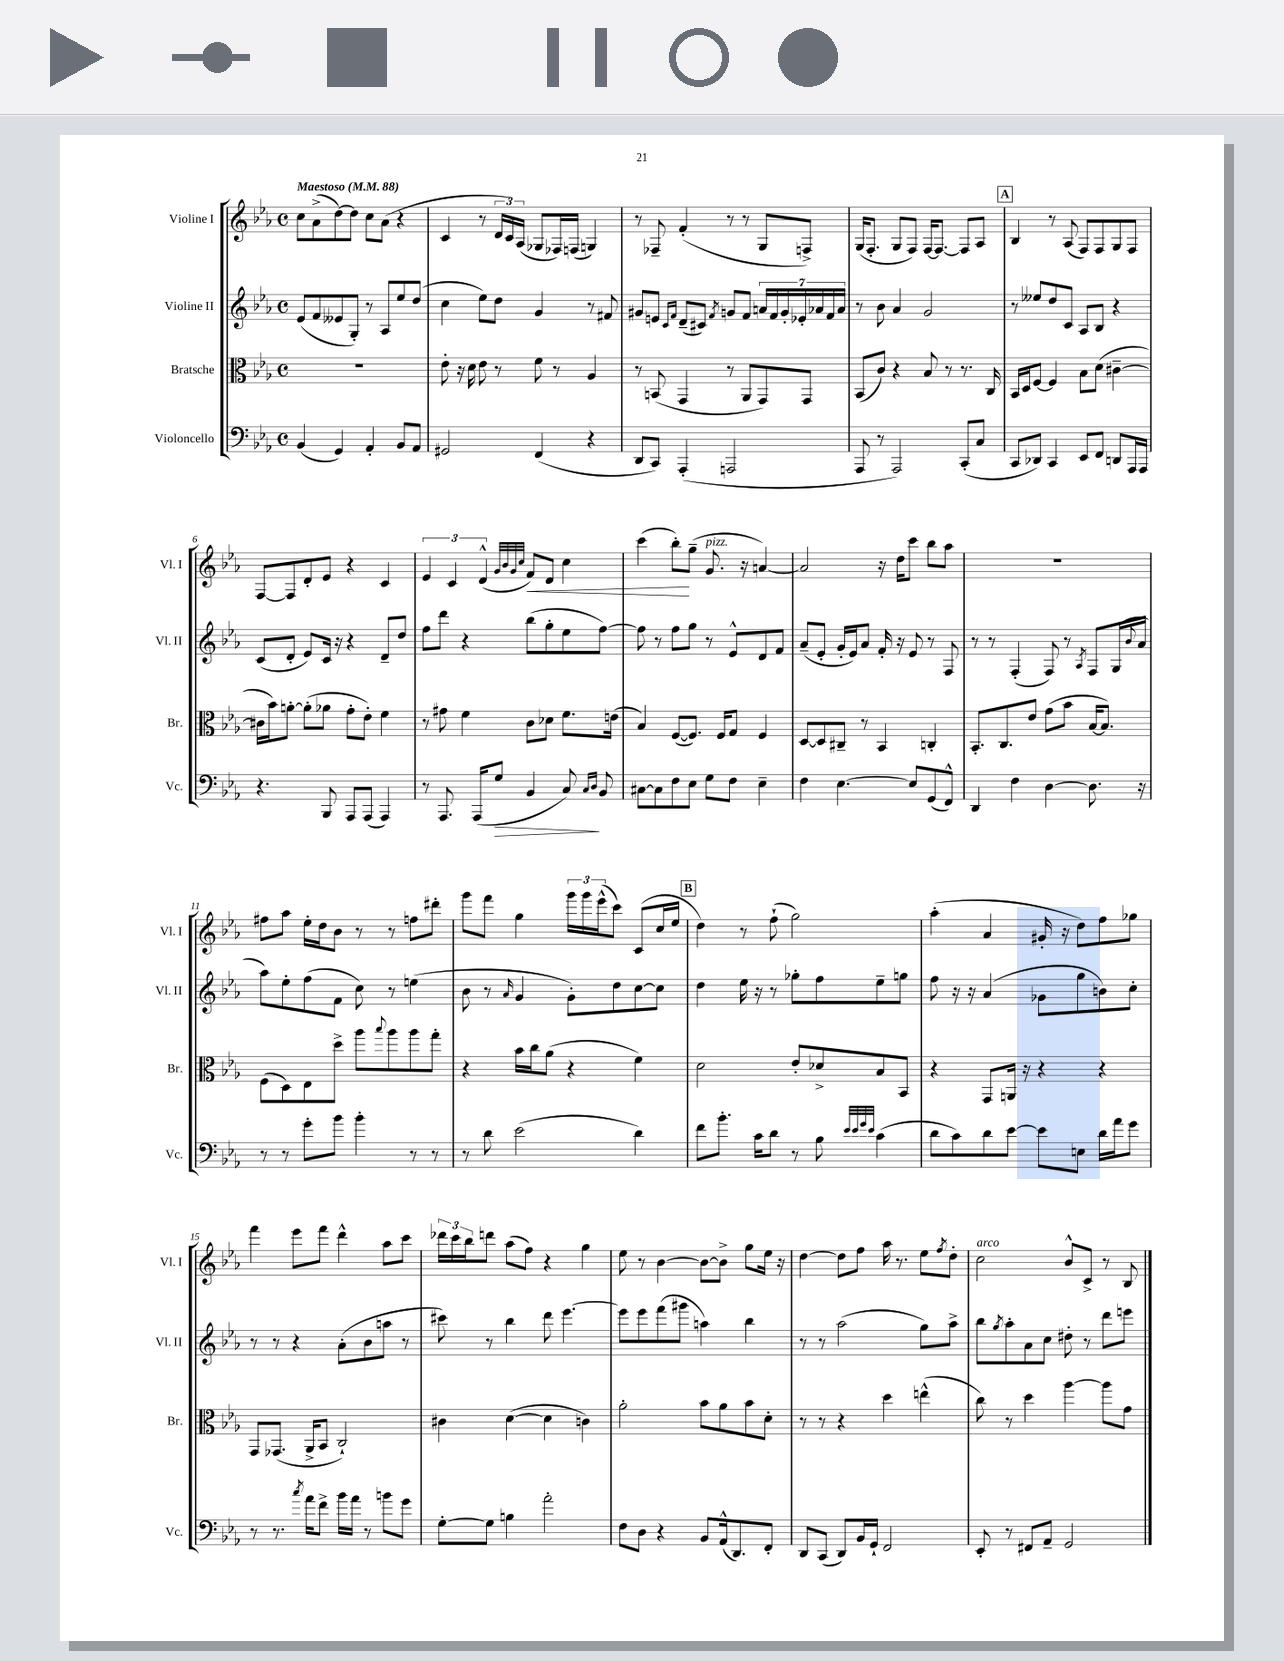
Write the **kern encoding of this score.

**kern	**kern	**kern	**kern
*staff4	*staff3	*staff2	*staff1
*clefF4	*clefC3	*clefG2	*clefG2
*k[b-e-a-]	*k[b-e-a-]	*k[b-e-a-]	*k[b-e-a-]
*M4/4	*M4/4	*M4/4	*M4/4
*met(c)	*met(c)	*met(c)	*met(c)
*MM88	*MM88	*MM88	*MM88
(4BB-	1r	(8e-	8cc
.	.	8f	(8a-^
4GG)	.	8e--	[8dd)
.	.	8G')	8dd]
4AA-'	.	8r	8cc
.	.	8A-	(8a-
8BB-	.	8ee-	4r
8AA-	.	(8dd	.
=	=	=	=
2GG#	8e-'	4cc	4c
.	16r	.	.
.	16d	.	.
.	8e-	8ee-)	8r
.	8r	8dd	24d
.	.	.	24c)
.	.	.	(24A-
(4FF	8f	4g	8G-
.	8r	.	16F-)
.	.	.	(16F
4r	4A-	8r	4G)
.	.	8f#	.
=	=	=	=
8DD	8r	8g#	8r
8CC)	(8BB	8e	8F-~
.	.	16qqc	.
.	.	16qqf	.
(4AAA-'	4GG	(8d~	(4f'
.	.	8c#)	.
.	.	8qf	.
2AAA	8r	8g	8r
.	8AA-	8f	8r
.	8GG)	28a	8G
.	.	28f	.
.	.	28g'	.
.	.	28e-'	.
.	8GG	.	8F^)
.	.	28a-	.
.	.	28f	.
.	.	28a-	.
=	=	=	=
8AAA-	(8BB-	8r	(16G
.	.	.	8.F'
8r	8c)	8b-	.
2AAA-)	4r	4a-	8G
.	.	.	8F)
.	8B-	2g	[16F
.	.	.	8.F_
.	8r	.	.
(8CC'	8.r	.	8F]
8C	.	.	8A-
.	16C	.	.
=	=	=	=
8CC	16BB-	8r	4B-
.	16D	.	.
8DD-)	[8F	8ee--	.
4CC	4F]	8dd	8r
.	.	8c	(8A-
8EE-	8B-	8A-	8F)
8FF	(8d	8B-	8F
8DD	[4c#~	4r	8G
16AAA-	.	.	8F
16AAA-	.	.	.
=	=	=	=
4.r	16c#]	(8c	[8F
.	16b-)	.	.
.	[8a'	8d'	8F]
.	(8a']	8e-)	8d'
8BBB-	8a-	16c	8e-
.	.	16r	.
8AAA-	8g'	4r	4r
(8AAA-	8e-')	.	.
4AAA-)	4f	8d~	4c
.	.	8dd	.
=	=	=	=
8r	8r	8ff	6e-
8.AAA-	8g#	8ddd	.
.	.	.	6c
.	4f	4r	.
(16AAA-	.	.	.
.	.	.	(6d^^
8G	.	.	.
.	.	.	32qqg
.	.	.	32qqb-
.	.	.	32qqg
.	.	.	32qqcc
4BB-	8c	(8bb-	8f)
.	8d-	8gg'	8d
8C)	8.f	8ee-	4cc
16qqC	.	.	.
16qqD	.	.	.
8BB-	.	[8ff)	.
.	(16e	.	.
=	=	=	=
[8C#	4B-)	8ff]	(4ccc
8C#]	.	8r	.
8F	([8F	8ff	8bb-')
8E-	8.F])	8gg	(8gg~
8G	.	8r	8.g
.	16F	.	.
8F	8G	8e-^^	.
.	.	.	16r
4E-~	4F	8d	[4a)
.	.	8f	.
=	=	=	=
4F	[8D	(8a-~	2a]
.	8D]	8e-'	.
[4.E-	8C#~	16g'	.
.	.	16e-)	.
.	8r	8a-	.
.	4BB-	16f'	16r
.	.	16r	16dd
8E-]	.	8e-	8ccc
(8GG	4C'	8r	8bb-
8FF^^)	.	8F	8aa-
=	=	=	=
4DD	8.BB-'	8r	1r
.	.	8r	.
.	8.C	.	.
4F	.	(4F'	.
.	8e-	.	.
[4D	(8g	8F)	.
.	8b-	8r	.
.	.	8qA-	.
8.D]	[16B-	8F	.
.	8.B-])	.	.
.	.	(16G	.
.	.	8qqb-	.
16r	.	16a-	.
=	=	=	=
8r	(8F	8aa-)	8ff#
8r	8D)	8ee-'	8aa-
8g'	8E-	(8ff	16ee-'
.	.	.	16dd
8b-	8dd^	8f	8b-
4b-'	8aa-	8cc)	8r
.	8qqbb-	.	.
.	8aa-	8r	8r
8r	8aa-	(4ee	8ff
8r	8gg'	.	8ddd#'
=	=	=	=
8r	4r	8b-	8ggg
8d	.	8r	8fff
.	.	16qqa-	.
(2e-	16b-	4g	4gg
.	16cc	.	.
.	(8a-	.	.
.	4r	8g')	24ggg
.	.	.	24ggg
.	.	.	(24eee-^^
.	.	8dd	8ccc)
4d)	4f)	[8cc	(8c
.	.	8cc]	16cc
.	.	.	16ee-
=	=	=	=
8f	2d	4dd	4dd)
8.b-'	.	.	.
.	.	16ee-	8r
16c	.	16r	.
8d	.	8r	(8ff`
8r	8e-'	8gg-'	2gg)
8B-	8d-^	8ff	.
32qqe-	.	.	.
32qqe-	.	.	.
32qqg	.	.	.
32qqe-	.	.	.
(4c	8B-	8ee-~	.
.	8BB-	8gg	.
=	=	=	=
8d	4r	8ff	(4aa-'
8c)	.	16r	.
.	.	16r	.
8d	8GG	(4a-	4a-
[8e-	16AA	.	.
.	16r	.	.
8e-]	4r	8g-	16g#'
.	.	.	16r
8E	.	8gg	8dd)
16d	4r	8b)	8ff
16a-	.	.	.
8g	.	8cc'	8gg-
=	=	=	=
8r	8GG	8r	4fff
8.r	(8.GG-	8r	.
.	.	4r	8eee-
8qcc	.	.	.
16a-	16AA-^	.	.
8f^	8BB-	.	8fff
16b-	2C`)	(8a-'	4ddd^^
16a-	.	.	.
8r	.	8b-	.
8b	.	8aa	8aa-
8g	.	8r	8ccc
=	=	=	=
[8G'	4c#	8ccc#)	24ddd-
.	.	.	24ccc
.	.	.	24bb-
8G]	.	8r	8ddd
4B	([4d	4bb-	(8aa-
.	.	.	8ff)
2a-'	4d]	8ddd	4r
.	.	[4.eee-	.
.	4c)	.	4gg
=	=	=	=
8F	2a-'	8eee-]	8ee-
8D	.	8eee-	8r
4r	.	(8fff	[4b-
.	.	8ggg#	.
8BB-	8b-	4aa)	8b-_
(16AA-^^	8a-	.	8b-^]
8.DD)	.	.	.
.	8b-	4bb-	8gg
8FF'	8d'	.	16ee-
.	.	.	16r
=	=	=	=
8DD	8r	8r	[4dd
(8CC	8r	8r	.
8DD)	4r	(2aa-	8dd]
16BB-	.	.	8ff
16GG`	.	.	.
2FF	4dd	.	16aa-
.	.	.	8.r
.	(4ee^^	8gg)	8ee-
.	.	.	8qff
.	.	8aa-^	8dd'
=	=	=	=
8EE-'	8cc)	8bb-	2cc
.	.	8qgg	.
8r	8r	8aa-'	.
8FF#	4dd	8a-	.
8AA-~	.	8cc	.
2GG	[4aa-	8dd#'	8b-^^
.	.	8r	8c^
.	8aa-]	8ddd	8r
.	8g	8eee	8B-
==	==	==	==
*-	*-	*-	*-
